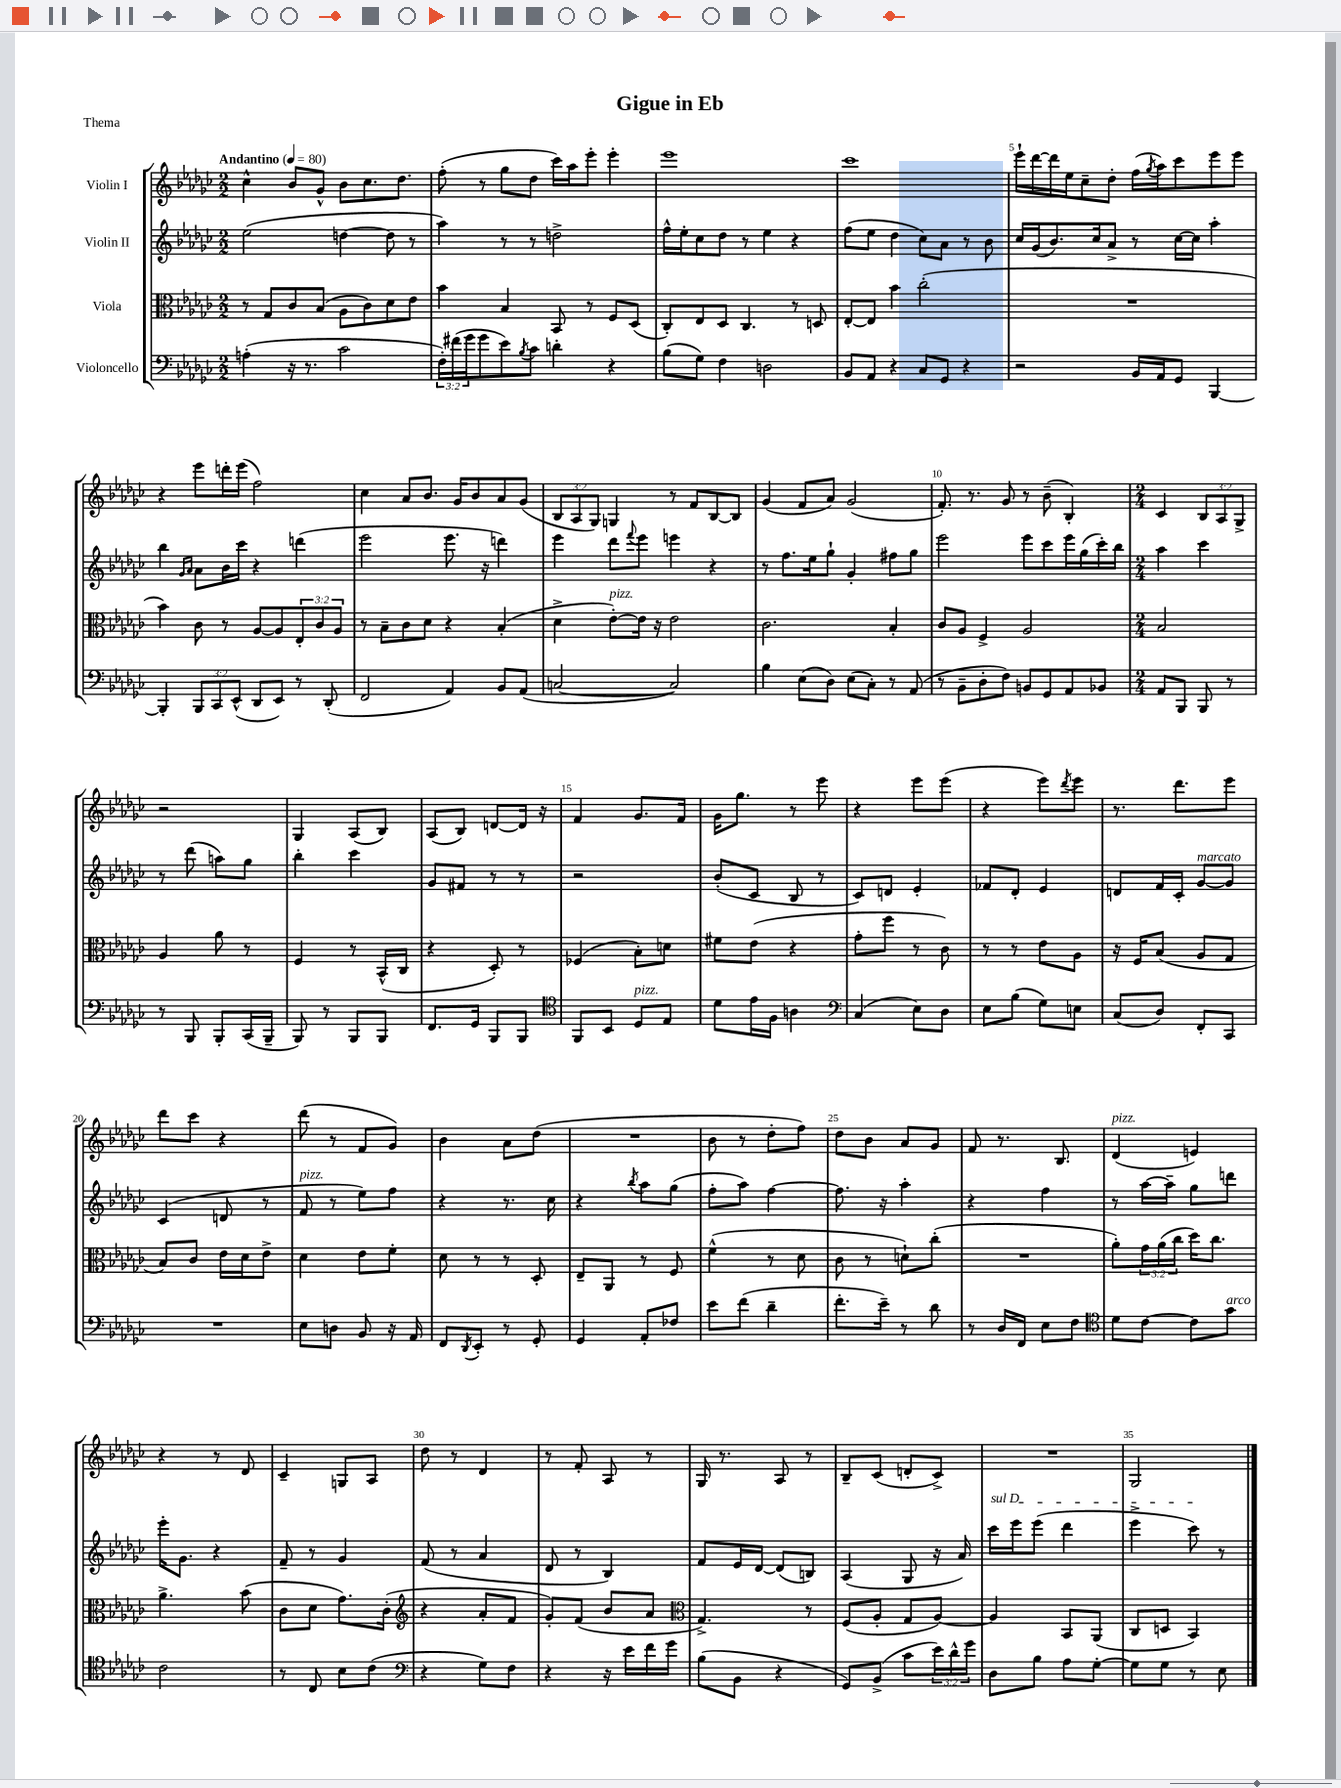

**kern	**kern	**kern	**kern
*part4	*part3	*part2	*part1
*staff4	*staff3	*staff2	*staff1
*I"Violoncello	*I"Viola	*I"Violin II	*I"Violin I
*clefF4	*clefC3	*clefG2	*clefG2
*k[b-e-a-d-g-c-]	*k[b-e-a-d-g-c-]	*k[b-e-a-d-g-c-]	*k[b-e-a-d-g-c-]
*M2/2	*M2/2	*M2/2	*M2/2
*MM80	*MM80	*MM80	*MM80
=1	=1	=1	=1
!	!	!	!LO:TX:a:B:t=Andantino
(4An'\	8r	(2ee-\	4cc-^^\
.	8G-/L	.	.
16r	8c-/	.	8b-/L
8.r	.	.	.
.	(8B-/J	.	8g-^^/J
2c-\	8A-\L	[4ddn\	8b-\L
.	8c-\)	.	8.cc-\
.	8d-\	8dd\]	.
.	.	.	8.dd-\J
.	8e-\J	8r	.
=2	=2	=2	=2
24F'\LL)	4b-\	4aa-\)	(8ff'\
(24f#X\	.	.	.
24g-\J	.	.	.
8g-\	.	.	8r
8e-\)	4B-/	8r	8gg-\L
8qB-/	.	.	.
8c-\J	.	8r	8dd-\J
4dn'\	8BB-/	2ddn^\	16ccc-\LL)
.	.	.	16aa-\J
.	8r	.	8eee-'\J
4r	8F/L	.	4eee-'\
.	(8D-/J	.	.
=3	=3	=3	=3
(8B-\L	8C-'/L)	16ff^^\LL	1eee-
.	.	16ee-'\J	.
8G-\J)	8E-/	8cc-\	.
4F\	8D-/J	8dd-\J	.
.	4.C-/	8r	.
2Dn\	.	4ee-\	.
.	8r	4r	.
.	8Dn/	.	.
=4	=4	=4	=4
8BB-/L	[8E-'/L	(8ff\L	1ccc-
8AA-/J	8E-/J]	8ee-\J	.
4r	4b-\	4dd-\	.
8C-/L	(2cc-'\	8cc-\L)	.
8GG-/J	.	8a-\J	.
4r	.	8r	.
.	.	8b-\	.
=5	=5	=5	=5
2r	1r	16cc-/LL	16eee-`\LL
.	.	(16g-/J	[16ddd-\
.	.	8.b-/)	16ddd-\]
.	.	.	16ee-\J
.	.	.	8cc-~\
.	.	16cc-/k	.
.	.	8a-^/J	8dd-'\J
16BB-/LL	.	8r	(16ff\LL
.	.	.	8qgg-/
16AA-/J	.	.	16aa-\J)
8GG-/J	.	[16cc-\LL	8ccc-\
.	.	16cc-\JJ]	.
[4BBB-/	.	4aa-'\	8eee-\
.	.	.	8eee-\J
!!LO:LB:g=z
=6	=6	=6	=6
4BBB-'/]	4b-\)	4bb-\	4r
.	.	16qqg-/LL	.
.	.	16qqa-/JJ	.
12BBB-/L	8c-\	8a-\L	8eee-\L
12CC-/	.	.	.
.	8r	16b-\L	16dddn'\L
(12EE-^^/J	.	.	.
.	.	16ccc-\JJ	(16eee-\JJ
8DD-/L	[8A-/L	4r	2ff\)
8EE-/J)	8A-/]	.	.
8r	12E-'/	(4dddn\	.
.	12c-/	.	.
(8DD-'/	.	.	.
.	12A-/J	.	.
=7	=7	=7	=7
2FF/	8r	2eee-\	4cc-\
.	8B-~\L	.	.
.	8c-\	.	8a-/L
.	8d-\J	.	8.b-/J
4AA-/)	4r	8.eee-\	.
.	.	.	16g-/KL
.	.	.	8b-/
.	.	16r	.
8BB-/L	(4B-'/	4dddn\)	8a-/
(8AA-/J	.	.	(8g-/J
=8	=8	=8	=8
[2Cn/	4d-^\	4eee-\	12B-/L
.	.	.	12A-/
.	.	.	12G-/J)
!	!LO:TX:a:i:t=pizz.	!	!
.	[8e-'\L)	8ddd-\L	4Gn/
.	.	8qqfff/	.
.	16e-\Jk]	8eee-\J	.
.	16r	.	.
2C/])	2e-\	4eeen\	8r
.	.	.	8f/L
.	.	4r	[8B-/
.	.	.	8B-/J]
=9	=9	=9	=9
4B-\	2.c-\	8r	(4g-/
.	.	8.ff\L	.
(8E-\L	.	.	8f/L
.	.	16ee-\k	.
8D-\J)	.	8gg-`\J	8a-/J)
(8E-\L	.	4g-'/	(2g-/
8C-'\J)	.	.	.
8r	4B-'/	8ff#X\L	.
(8AA-/	.	8gg-\J	.
=10	=10	=10	=10
8r	8c-/L	2eee-\	8.f'/)
8BB-~\L	8A-/J	.	.
.	.	.	8.r
8D-'\	4F^/	.	.
8F\J)	.	.	8g-/
8BBn/L	2A-/	8eee-\L	8r
8GG-/	.	8ccc-\	(8b-~\
8AA-/	.	16eee-\L	4B-'/)
.	.	(16gg-\	.
8BB-X/J	.	16ccc-'\)	.
.	.	16bb-\JJ	.
=11	=11	=11	=11
*M2/4	*M2/4	*M2/4	*M2/4
8AA-/L	2B-/	4aa-\	4c-/
8BBB-/J	.	.	.
8BBB-/	.	4ccc-\	12B-/L
.	.	.	12A-/
8r	.	.	.
.	.	.	12G-^/J
!!LO:LB:g=z
=12	=12	=12	=12
8r	4A-/	8r	2r
8BBB-/	.	(8ddd-\	.
8BBB-'/L	8a-\	8aan\L)	.
(16CC-/L	8r	8gg-\J	.
16BBB-~/JJ	.	.	.
=13	=13	=13	=13
8BBB-/)	4F/	4bb-'\	4G-/
8r	.	.	.
8BBB-/L	8r	4ccc-\	(8A-/L
8BBB-/J	(16BB-^^/LL	.	8B-/J)
.	16C-/JJ	.	.
=14	=14	=14	=14
8.FF/L	4r	8g-/L	(8A-/L
.	.	8f#X/J	8B-/J)
16GG-/Jk	.	.	.
8BBB-/L	8D-'/)	8r	[8dn/L
8BBB-/J	8r	8r	16d/Jk]
.	.	.	16r
=15	=15	=15	=15
*clefC4	*	*	*
8FF/L	(4F-X/	2r	4f/
8BB-/J	.	.	.
!LO:TX:a:i:t=pizz.	!	!	!
8D-/L	8B-'\L)	.	8.g-/L
8E-/J	8dn\J	.	.
.	.	.	16f/Jk
=16	=16	=16	=16
8d-\L	8f#X\L	(8b-'/L	16g-\KL
.	.	.	8.gg-\J
16e-\L	(8e-\J	8c-/J	.
16F\JJ	.	.	.
4An\	4r	8B-/	8r
.	.	8r	8eee-\
=17	=17	=17	=17
*clefF4	*	*	*
(4C-/	8g-'\L	8c-/L)	4r
.	8ff\J	8dn/J	.
8E-\L)	8r	4e-'/	8eee-\L
8D-\J	8c-\)	.	(8eee-\J
=18	=18	=18	=18
8E-\L	8r	8f-X/L	4r
(8B-\J	8r	8d-'/J	.
8G-\L)	8e-\L	4e-/	8eee-\L)
.	.	.	8qddd-/
8En\J	8A-\J	.	8eee-\J
=19	=19	=19	=19
(8C-/L	16r	8dn/L	8.r
.	16F/KL	.	.
8D-/J)	(8B-/J	16f/L	.
.	.	16c-'/JJ	8.ddd-\L
!	!	!LO:TX:a:i:t=marcato	!
8FF'/L	8A-/L	[8g-/L	.
8CC-/J	8G-/J	8g-/J]	8eee-\J
!!LO:LB:g=z
=20	=20	=20	=20
2r	8B-/L)	(4c-/	8ddd-\L
.	8c-/J	.	8ccc-\J
.	16e-\LL	8dn/	4r
.	16d-\J	.	.
.	8e-^\J	8r	.
=21	=21	=21	=21
!	!	!LO:TX:a:i:t=pizz.	!
8E-\L	4d-\	8f/	(8ddd-\
8Dn\J	.	8r	8r
8BB-/	8e-\L	8ee-\L)	8f/L
16r	8f'\J	8ff\J	8g-/J)
16AA-/	.	.	.
=22	=22	=22	=22
8FF/L	8d-\	4r	4b-\
8qDD-/	.	.	.
8EE-'/J	8r	.	.
8r	8r	8.r	8a-\L
8GG-'/	8D-'/	.	(8dd-\J
.	.	16cc-\	.
=23	=23	=23	=23
4GG-/	8E-~/L	4r	2r
.	8AA-/J	.	.
.	.	8qbb-/	.
8AA-'/L	8r	8aa-\L	.
8F-X/J	8F/	(8gg-\J	.
=24	=24	=24	=24
8e-\L	(4f^^\	8ff'\L	8b-\
(8f\J	.	8aa-\J)	8r
4d-~\	8r	[4ff\	8dd-'\L
.	8d-\	.	8ff\J)
=25	=25	=25	=25
8.f'\L	8c-\	8.ff\]	8dd-\L
.	8r	.	8b-\J
16e-~\Jk)	.	16r	.
8r	8dn`\L)	4aa-'\	8a-/L
8d-\	(8cc-'\J	.	8g-/J
=26	=26	=26	=26
8r	2r	4r	8f/
16D-/LL	.	.	8.r
16FF/JJ	.	.	.
8E-\L	.	4ff\	.
.	.	.	8.B-/
8F\J	.	.	.
=27	=27	=27	=27
*clefC4	*	*	*
!	!	!	!LO:TX:a:i:t=pizz.
8d-\L	8a-'\L)	8r	(4d-/
[8c-\J	24g-\L	[16aa-\LL	.
.	(24a-\	.	.
.	.	16aa-~\JJ]	.
.	24cc-\JJ	.	.
8c-\L]	16dd-\KL)	8gg-\L	4en/)
.	8.cc-\J	.	.
!LO:TX:a:i:t=arco	!	!	!
8g-\J	.	8dddn\J	.
!!LO:LB:g=z
=28	=28	=28	=28
2c-\	4.a-^\	16eee-'\KL	4r
.	.	8.g-\J	.
.	.	4r	8r
.	(8b-\	.	8d-/
=29	=29	=29	=29
8r	8c-\L	8f~/	4c-~/
8C-/	8d-\J	8r	.
8B-\L	8.g-\L)	4g-/	8Gn/L
(8c-\J	.	.	8A-/J
.	(16c-'\Jk	.	.
=30	=30	=30	=30
*clefF4	*clefG2	*	*
4r	4r	(8f/	8dd-\
.	.	8r	8r
8G-\L)	8a-'/L	4a-/	4d-/
8F\J	8f/J	.	.
=31	=31	=31	=31
4r	8g-'/L)	8d-/	8r
.	(8f/J	8r	8f'/
16r	8b-/L	4B-/)	8A-/
16e-\LL	.	.	.
16f\	8a-/J	.	8r
16g-\JJ	.	.	.
=32	=32	=32	=32
*	*clefC3	*	*
(8B-\L	4.G-^/)	8f/L	16G-/
.	.	.	8.r
8BB-\J	.	16e-/L	.
.	.	[16d-/JJ	.
4r	.	(8d-/L]	8A-/
.	8r	8Bn/J)	8r
=33	=33	=33	=33
8GG-/L)	(8F/L	(4A-/	8B-~/L
(8BB-^/J	8A-'/J	.	(8c-/J
8c-\L	8G-/L	8G-/	8dn'/L
24e-\L)	[8A-/J)	16r	8c-^/J)
24d-^^\	.	.	.
.	.	16a-/)	.
24g-\JJ	.	.	.
=34	=34	=34	=34
!	!	!LO:TX:a:i:t=sul D	!
8D-\L	4A-/]	16ccc-\LL	2r
.	.	16eee-\J	.
8B-\J	.	(8eee-\J	.
8A-\L	8BB-/L	4ddd-\	.
[8G-'\J	(8AA-/J	.	.
=35	=35	=35	=35
8G-\L]	8C-/L	4eee-^\	2G-/
8G-\J	8Dn/J	.	.
8r	4BB-/)	8ccc-\)	.
8E-\	.	8r	.
==	==	==	==
*-	*-	*-	*-
